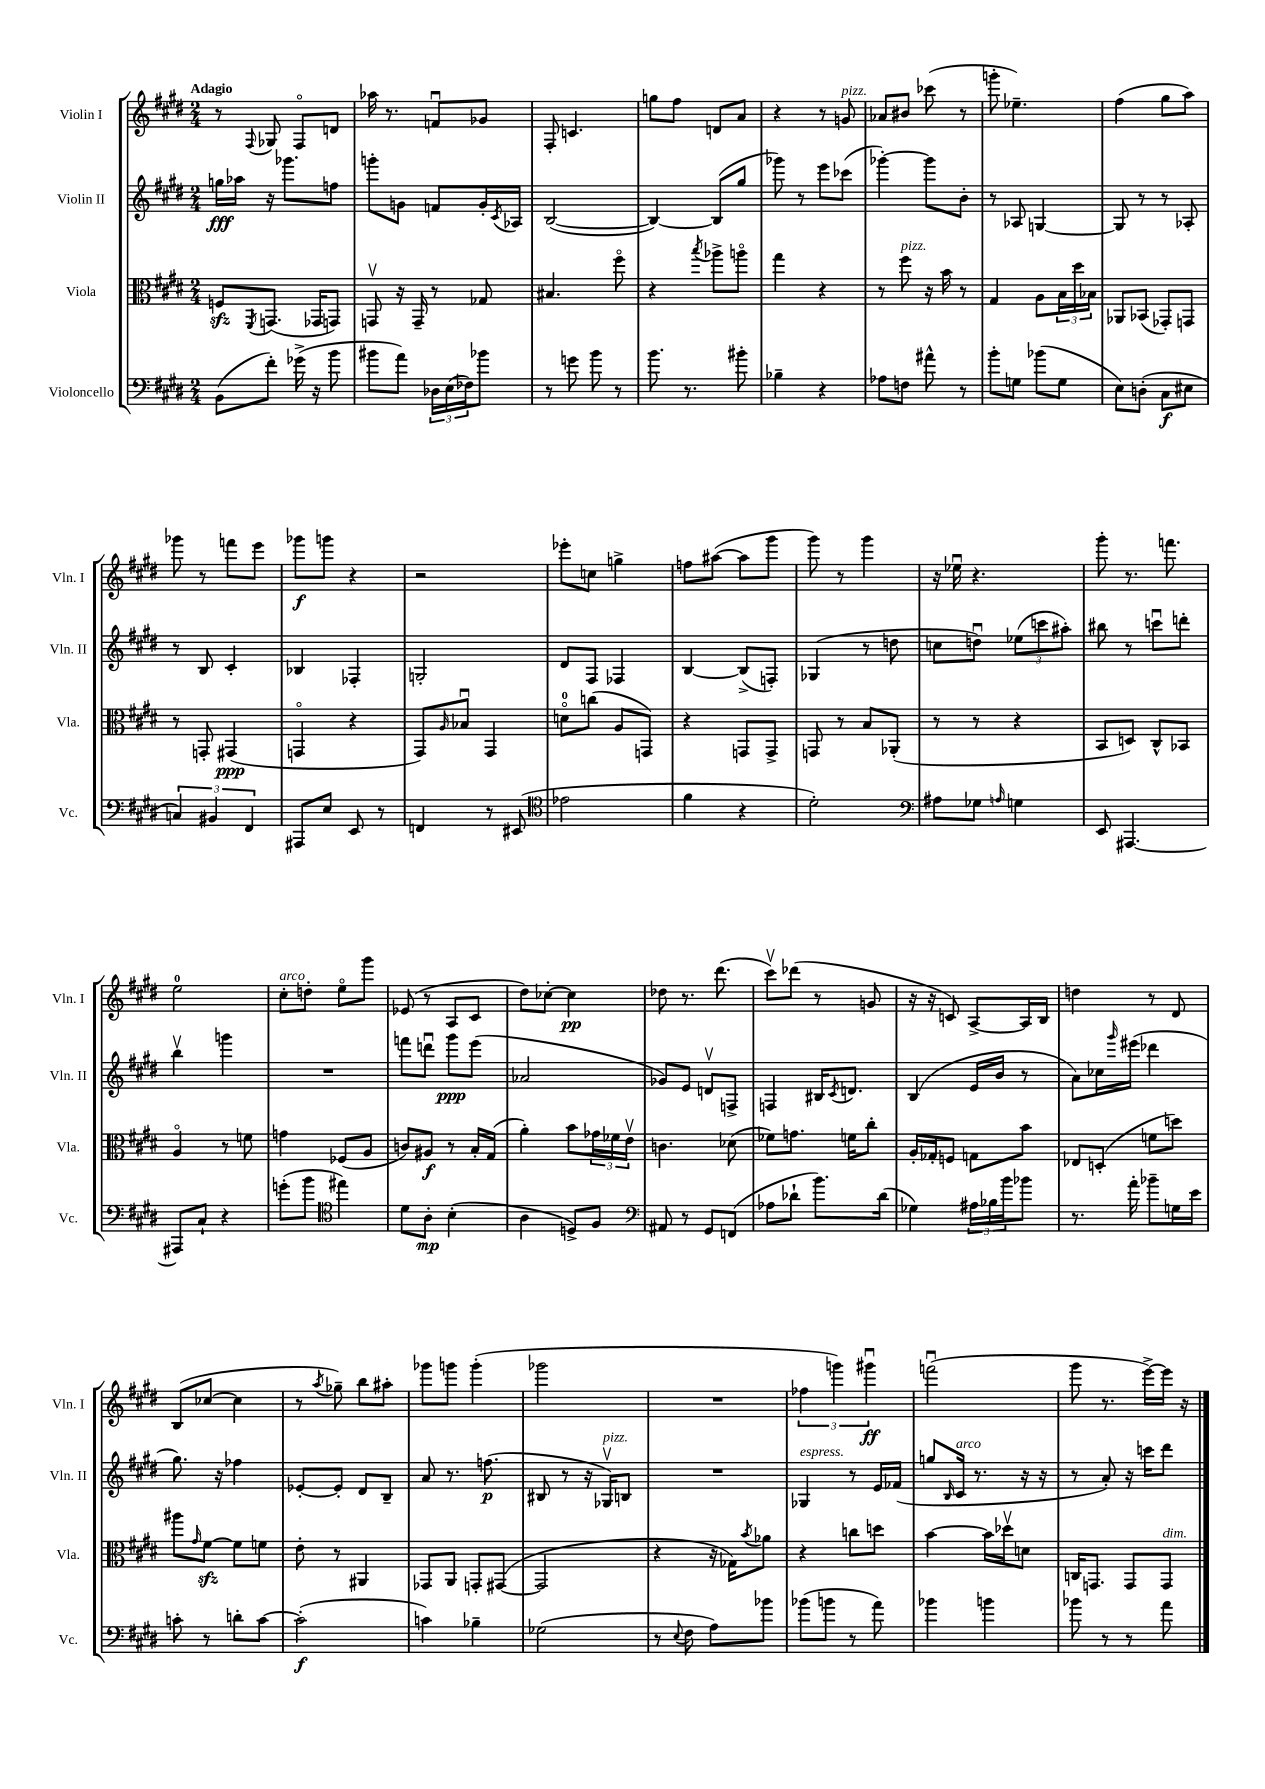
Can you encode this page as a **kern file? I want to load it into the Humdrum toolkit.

**kern	**dynam	**kern	**dynam	**kern	**dynam	**kern	**dynam
*part4	*part4	*part3	*part3	*part2	*part2	*part1	*part1
*staff4	*staff4	*staff3	*staff3	*staff2	*staff2	*staff1	*staff1
*I"Violoncello	*	*I"Viola	*	*I"Violin II	*	*I"Violin I	*
*I'Vc.	*	*I'Vla.	*	*I'Vln. II	*	*I'Vln. I	*
*clefF4	*	*clefC3	*	*clefG2	*	*clefG2	*
*k[f#c#g#d#]	*	*k[f#c#g#d#]	*	*k[f#c#g#d#]	*	*k[f#c#g#d#]	*
*M2/4	*	*M2/4	*	*M2/4	*	*M2/4	*
=1	=1	=1	=1	=1	=1	=1	=1
!	!	!	!	!	!	!LO:TX:a:B:t=Adagio	!
(8BB\L	.	8Fnzz/L	.	16ggn\LL	fff	8r	.
.	.	.	.	16aa-X\JJ	.	.	.
.	.	8qFF#/	.	.	.	8qqF#/	.
8f#'\J)	.	(8.GGn/J	.	16r	.	8G-X/	.
.	.	.	.	8.ggg-X\L	.	.	.
(16g-X^\	.	.	.	.	.	8F#/L	.
16r	.	16GG-X/KL	.	.	.	.	.
8b\	.	8GGn/J)	.	8ffn\J	.	8dn/J	.
=2	=2	=2	=2	=2	=2	=2	=2
8b#X\L	.	8GGnv/	.	8gggn'\L	.	16aa-X\	.
.	.	.	.	.	.	8.r	.
8a\J)	.	16r	.	8gn\J	.	.	.
.	.	16GG~/	.	.	.	.	.
24D-X\LL	.	8r	.	8fn/L	.	8fnu/L	.
(24E\	.	.	.	.	.	.	.
24F-X\J)	.	.	.	.	.	.	.
8b-X\J	.	8G-X/	.	16g'/L	.	8g-X/J	.
.	.	.	.	8qc#/	.	.	.
.	.	.	.	16A-X/JJ	.	.	.
=3	=3	=3	=3	=3	=3	=3	=3
8r	.	4.B#X/	.	([2B/	.	8F#'/	.
8gn\	.	.	.	.	.	4.cn/	.
8b\	.	.	.	.	.	.	.
8r	.	8ff#\	.	.	.	.	.
=4	=4	=4	=4	=4	=4	=4	=4
8.b\	.	4r	.	4B/_)	.	8ggn\L	.
.	.	.	.	.	.	8ff#\J	.
8.r	.	.	.	.	.	.	.
.	.	8qbb/	.	.	.	.	.
.	.	8aa-X^\L	.	(8B/L]	.	8dn/L	.
8b#X'\	.	8aan\J	.	8gg#/J	.	8a/J	.
=5	=5	=5	=5	=5	=5	=5	=5
4B-X~\	.	4gg#\	.	8ggg-X\)	.	4r	.
.	.	.	.	8r	.	.	.
4r	.	4r	.	8eee\L	.	8r	.
!	!	!	!	!	!	!LO:TX:a:i:t=pizz.	!
.	.	.	.	(8ccc-X\J	.	8gn/	.
=6	=6	=6	=6	=6	=6	=6	=6
8A-X\L	.	8r	.	[4ggg-X'\)	.	8a-X/L	.
!	!	!LO:TX:a:i:t=pizz.	!	!	!	!	!
8Fn\J	.	8ff#\	.	.	.	8b#X/J	.
8a#X^^\	.	16r	.	8ggg-\L]	.	(8ccc-X\	.
.	.	16b\	.	.	.	.	.
8r	.	8r	.	8b'\J	.	8r	.
=7	=7	=7	=7	=7	=7	=7	=7
8b'\L	.	4G#/	.	8r	.	8gggn'\	.
8Gn\J	.	.	.	8A-X/	.	4.ee-X~\)	.
(8b-X\L	.	8A\L	.	[4Gn/	.	.	.
8G\J	.	24B\L	.	.	.	.	.
.	.	24dd#\	.	.	.	.	.
.	.	24B-X\JJ	.	.	.	.	.
=8	=8	=8	=8	=8	=8	=8	=8
8E\L)	.	8AA-X/L	.	8G/]	.	(4ff#\	.
(8Dn'\J	.	(8BB-X/J	.	8r	.	.	.
8C#\L	f	8GG-X'/L)	.	8r	.	8gg#\L	.
8E#X\J	.	8GGn/J	.	8A-X'/	.	8aa\J)	.
!!LO:LB:g=z
=9	=9	=9	=9	=9	=9	=9	=9
6Cn/)	.	8r	.	8r	.	8ggg-X\	.
.	.	8GGn'/	.	8B/	.	8r	.
6BB#X/	.	.	.	.	.	.	.
.	.	(4GG#X/	ppp	4c#'/	.	8fffn\L	.
6FF#/	.	.	.	.	.	.	.
.	.	.	.	.	.	8eee\J	.
=10	=10	=10	=10	=10	=10	=10	=10
8AAA#X/L	.	4GGn/	.	4B-X/	.	8ggg-X\L	f
8E/J	.	.	.	.	.	8gggn\J	.
8EE/	.	4r	.	4F-X'/	.	4r	.
8r	.	.	.	.	.	.	.
=11	=11	=11	=11	=11	=11	=11	=11
4FFn/	.	8GG#/L)	.	2Gn'/	.	2r	.
.	.	16qqA/	.	.	.	.	.
.	.	8B-Xu/J	.	.	.	.	.
8r	.	4GG#/	.	.	.	.	.
(8EE#X/	.	.	.	.	.	.	.
=12	=12	=12	=12	=12	=12	=12	=12
*clefC4	*	*	*	*	*	*	*
2e-X\	.	8dn\L	.	8d#/L	.	8eee-X'\L	.
.	.	(8ccn\J	.	8F#/J	.	8ccn\J	.
.	.	8A/L	.	4F-X/	.	4ggn^\	.
.	.	8GGn/J)	.	.	.	.	.
=13	=13	=13	=13	=13	=13	=13	=13
4f#\	.	4r	.	[4B/	.	8ffn\L	.
.	.	.	.	.	.	([8aa#X\J	.
4r	.	8GGn/L	.	(8B^/L]	.	8aa#\L]	.
.	.	8GG^/J	.	8Fn'/J)	.	8ggg#\J	.
=14	=14	=14	=14	=14	=14	=14	=14
2d#'\)	.	8GGn/	.	(4G-X/	.	8ggg#\)	.
.	.	8r	.	.	.	8r	.
.	.	8B/L	.	8r	.	4ggg#\	.
.	.	(8AA-X'/J	.	8ddn\	.	.	.
=15	=15	=15	=15	=15	=15	=15	=15
*clefF4	*	*	*	*	*	*	*
8A#X\L	.	8r	.	8ccn\L	.	16r	.
.	.	.	.	.	.	16ee-Xu\	.
8G-X\J	.	8r	.	8ddnu\J)	.	4.r	.
16qqAn/	.	.	.	.	.	.	.
4Gn\	.	4r	.	(12ee-X\L	.	.	.
.	.	.	.	12cccn\	.	.	.
.	.	.	.	12aa#X'\J)	.	.	.
=16	=16	=16	=16	=16	=16	=16	=16
8EE/	.	8BB/L	.	8bb#X\	.	8ggg#'\	.
[4.AAA#X/	.	8Dn/J)	.	8r	.	8.r	.
.	.	8C#^^/L	.	8cccnu\L	.	.	.
.	.	.	.	.	.	8.fffn\	.
.	.	8BB-X/J	.	8dddn'\J	.	.	.
!!LO:LB:g=z
=17	=17	=17	=17	=17	=17	=17	=17
8AAA#X/L]	.	4A/	.	4bbv\	.	2ee\	.
8C#`/J	.	.	.	.	.	.	.
4r	.	8r	.	4gggn\	.	.	.
.	.	8fn\	.	.	.	.	.
=18	=18	=18	=18	=18	=18	=18	=18
!	!	!	!	!	!	!LO:TX:a:i:t=arco	!
(8gn'\L	.	4gn\	.	2r	.	8cc#'\L	.
8b\J	.	.	.	.	.	8ddn'\J	.
*clefC4	*	*	*	*	*	*	*
4ee#X\)	.	(8F-X/L	.	.	.	8ee\L	.
.	.	8A/J	.	.	.	8ggg#\J	.
=19	=19	=19	=19	=19	=19	=19	=19
8d#\L	.	8cn/L)	.	8fffn\L	.	(8e-X/	.
8A'\J	mp	8A#X/J	f	8dddnu\J	.	8r	.
(4B'\	.	8r	.	8ggg#\L	ppp	8A/L	.
.	.	16B'/LL	.	(8eee\J	.	8c#/J	.
.	.	(16G#/JJ	.	.	.	.	.
=20	=20	=20	=20	=20	=20	=20	=20
4A\	.	4a'\)	.	2a-X/	.	8dd#\L)	.
.	.	.	.	.	.	[8cc-X'\J	.
8Dn^/L)	.	8b\L	.	.	.	4cc-\]	pp
8F#/J	.	24g-X\L	.	.	.	.	.
.	.	24f-X\	.	.	.	.	.
.	.	24ev\JJ	.	.	.	.	.
=21	=21	=21	=21	=21	=21	=21	=21
*clefF4	*	*	*	*	*	*	*
8AA#X/	.	4.cn\	.	8g-X/L)	.	8dd-X\	.
8r	.	.	.	8e/J	.	8.r	.
8GG#/L	.	.	.	8dnv/L	.	.	.
.	.	.	.	.	.	(8.ddd#\	.
(8FFn/J	.	(8d-X\	.	8Fn^/J	.	.	.
=22	=22	=22	=22	=22	=22	=22	=22
8A-X\L	.	8f-X\L)	.	4Fn/	.	8ccc#v\L)	.
8d-X`\J	.	8.gn\J	.	.	.	(8ddd-X\J	.
8.b\L)	.	.	.	16B#X/KL	.	8r	.
.	.	.	.	8qc#/	.	.	.
.	.	16fn\KL	.	8.dn/J	.	.	.
.	.	8cc#'\J	.	.	.	8gn/	.
(16d-\Jk	.	.	.	.	.	.	.
=23	=23	=23	=23	=23	=23	=23	=23
4G-X\)	.	16A'/LL	.	(4B/	.	16r	.
.	.	16G-X'/J	.	.	.	16r	.
.	.	8Fn/J	.	.	.	8cn/)	.
24A#X\LL	.	8Gn\L	.	16e/LL	.	[8A^/L	.
24B-X\	.	.	.	.	.	.	.
.	.	.	.	16b/JJ	.	.	.
24b\J	.	.	.	.	.	.	.
8b-X\J	.	8b\J	.	8r	.	16A/L]	.
.	.	.	.	.	.	16B/JJ	.
=24	=24	=24	=24	=24	=24	=24	=24
8.r	.	8E-X/L	.	8a\L)	.	4ddn\	.
.	.	(8Dn'/J	.	16cc-X\L	.	.	.
.	.	.	.	16qqggg#/	.	.	.
16a'\	.	.	.	(16eee#X\JJ	.	.	.
8b-X~\L	.	8fn\L	.	4ddd-X\	.	8r	.
16Gn\L	.	8ddn\J)	.	.	.	8d#/	.
16e\JJ	.	.	.	.	.	.	.
!!LO:LB:g=z
=25	=25	=25	=25	=25	=25	=25	=25
8cn'\	.	8aa#X\L	.	8.gg#\)	.	(8B/L	.
.	.	16qqg#/	.	.	.	.	.
8r	.	[8f#zz\J	.	.	.	[8cc-X/J	.
.	.	.	.	16r	.	.	.
8dn'\L	.	8f#\L]	.	4ff-X\	.	4cc-\]	.
[8c\J	.	8fn\J	.	.	.	.	.
=26	=26	=26	=26	=26	=26	=26	=26
(2c'\]	f	8e'\	.	[8e-X'/L	.	8r	.
.	.	.	.	.	.	8qaa/	.
.	.	8r	.	8e-'/J]	.	8gg-X~\)	.
.	.	4AA#X/	.	8d#/L	.	8bb\L	.
.	.	.	.	8B~/J	.	8aa#X'\J	.
=27	=27	=27	=27	=27	=27	=27	=27
4cn\)	.	8GG-X/L	.	8a/	.	8ggg-X\L	.
.	.	8AA/J	.	8.r	.	8gggn\J	.
4B-X~\	.	8GGn'/L	.	.	.	(4ggg'\	.
.	.	.	.	(8.ffn\	p	.	.
.	.	([8GG#X/J	.	.	.	.	.
=28	=28	=28	=28	=28	=28	=28	=28
(2G-X\	.	2GG#/]	.	8B#X/	.	2ggg-X\	.
.	.	.	.	8r	.	.	.
.	.	.	.	16r	.	.	.
!	!	!	!	!LO:TX:a:i:t=pizz.	!	!	!
.	.	.	.	16G-Xv/KL)	.	.	.
.	.	.	.	8Bn/J	.	.	.
=29	=29	=29	=29	=29	=29	=29	=29
8r	.	4r	.	2r	.	2r	.
8qqE/	.	.	.	.	.	.	.
8F#\	.	.	.	.	.	.	.
8A\L)	.	16r	.	.	.	.	.
.	.	16G-X\KL)	.	.	.	.	.
.	.	8qb/	.	.	.	.	.
8b-X\J	.	8a-X\J	.	.	.	.	.
=30	=30	=30	=30	=30	=30	=30	=30
!	!	!	!	!LO:TX:a:i:t=espress.	!	!	!
(8b-X\L	.	4r	.	4G-X/	.	6ff-X\	.
8bn\J	.	.	.	.	.	.	.
.	.	.	.	.	.	6gggn\)	.
8r	.	8ccn\L	.	8r	.	.	.
.	.	.	.	.	.	6ggg#Xu\	ff
8a\)	.	8ddn\J	.	16e/LL	.	.	.
.	.	.	.	(16f-X/JJ	.	.	.
=31	=31	=31	=31	=31	=31	=31	=31
4b-X\	.	[4b\	.	8ggn/L	.	(2fffnu\	.
.	.	.	.	16qqB/	.	.	.
!	!	!	!	!LO:TX:a:i:t=arco	!	!	!
.	.	.	.	16c#/Jk	.	.	.
.	.	.	.	8.r	.	.	.
4bn\	.	16b\LL]	.	.	.	.	.
.	.	16dd-Xv\J	.	.	.	.	.
.	.	8dn\J	.	16r	.	.	.
.	.	.	.	16r	.	.	.
=32	=32	=32	=32	=32	=32	=32	=32
8b-X\	.	16Cn/KL	.	8r	.	8ggg#\	.
.	.	8.GGn/J	.	.	.	.	.
8r	.	.	.	8a'/)	.	8.r	.
8r	.	8GG/L	.	16r	.	.	.
.	.	.	.	16cccn\KL	.	[16eee^\LL)	.
!	!	!LO:TX:a:i:t=dim.	!	!	!	!	!
8a\	.	8GG/J	.	8ddd#\J	.	16eee\JJ]	.
.	.	.	.	.	.	16r	.
==	==	==	==	==	==	==	==
*-	*-	*-	*-	*-	*-	*-	*-
